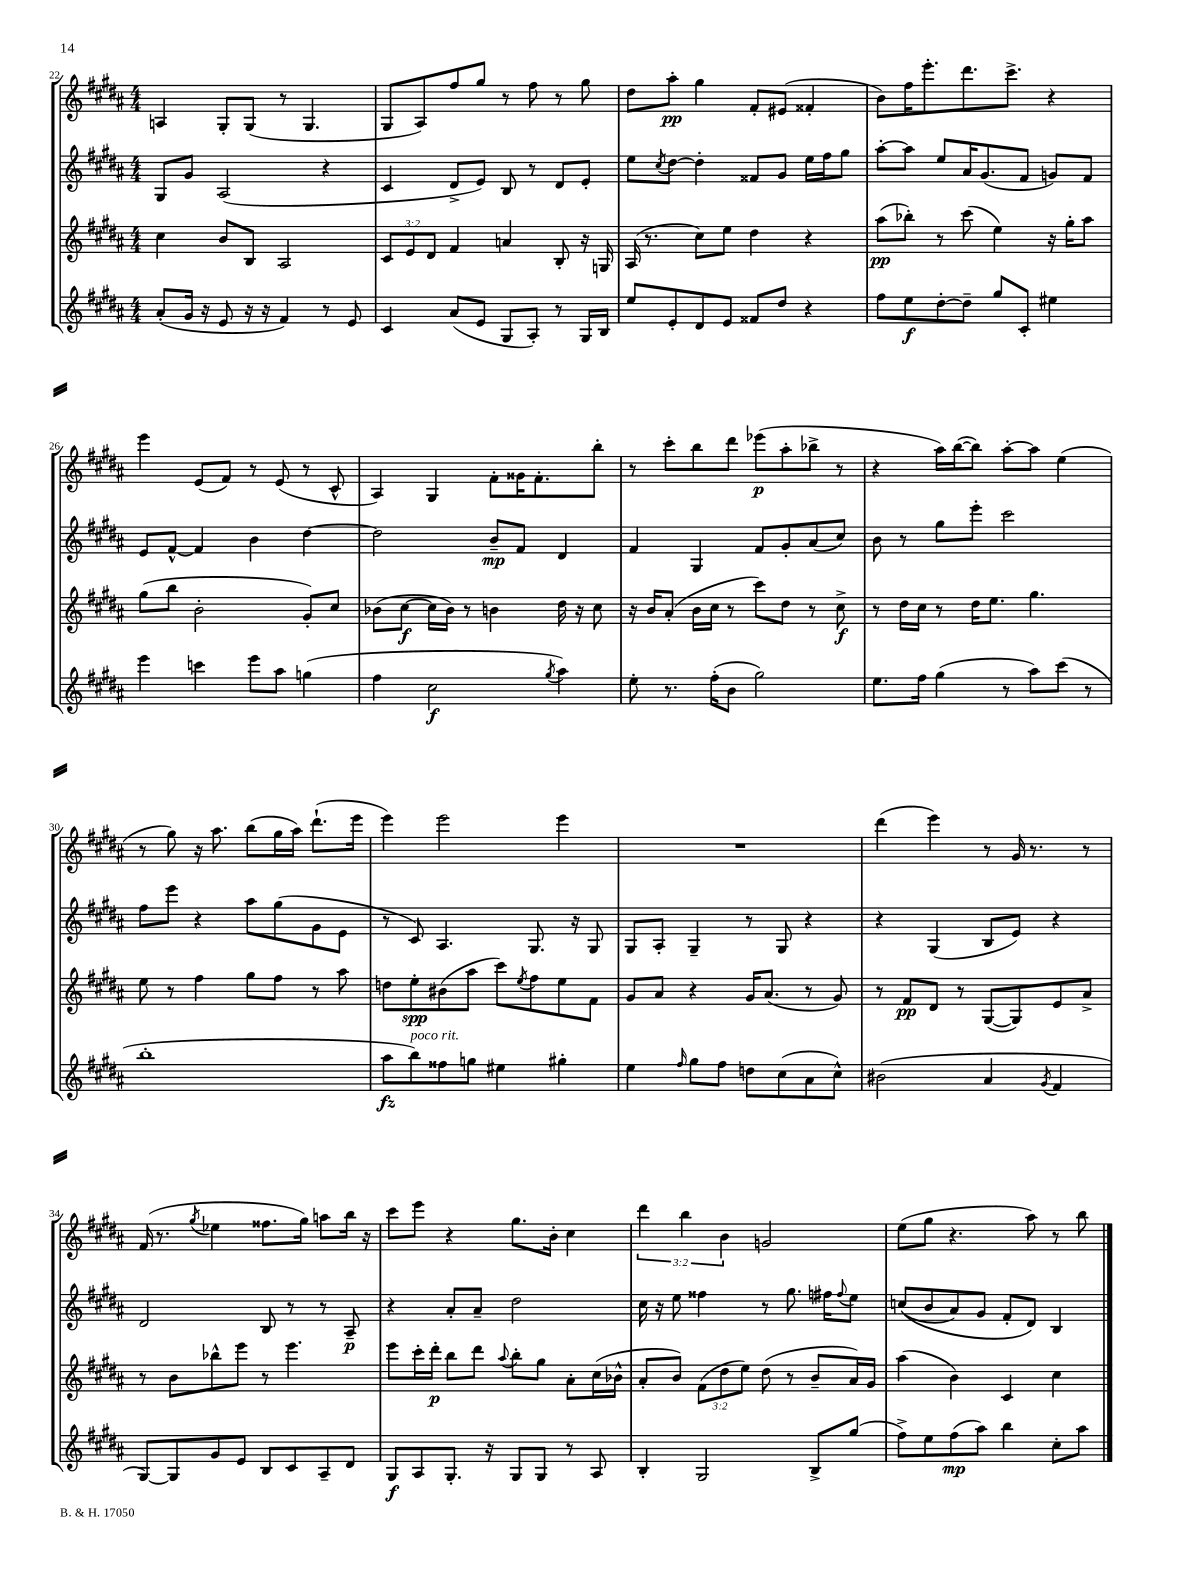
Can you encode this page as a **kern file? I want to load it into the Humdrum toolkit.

**kern	**kern	**kern	**kern
*staff4	*staff3	*staff2	*staff1
*clefG2	*clefG2	*clefG2	*clefG2
*k[f#c#g#d#a#]	*k[f#c#g#d#a#]	*k[f#c#g#d#a#]	*k[f#c#g#d#a#]
*M4/4	*M4/4	*M4/4	*M4/4
(8a#'	4cc#	8G#	4A
16g#	.	8g#	.
16r	.	.	.
8e	8b	(2A#	8G#'
16r	8B	.	(8G#
16r	.	.	.
4f#)	2A#	.	8r
.	.	.	4.G#
8r	.	4r	.
8e	.	.	.
=	=	=	=
4c#	12c#	4c#	8G#
.	12e	.	.
.	.	.	8A#)
.	12d#	.	.
(8a#	4f#	8d#^	8ff#
8e	.	8e)	8gg#
8G#	4a	8B	8r
8A#')	.	8r	8ff#
8r	8B'	8d#	8r
16G#	16r	8e'	8gg#
16B	16G	.	.
=	=	=	=
8ee	(16A#	8ee	8dd#
.	8.r	.	.
.	.	8qcc#	.
8e'	.	[8dd#	8aa#'
8d#	8cc#)	4dd#']	4gg#
8e	8ee	.	.
8f##	4dd#	8f##	8f#'
8dd#	.	8g#	(8e#
4r	4r	16ee	4f##'
.	.	16ff#	.
.	.	8gg#	.
=	=	=	=
8ff#	(8aa#	[8aa#'	8b)
8ee	8bb-')	8aa#]	16ff#
.	.	.	8.eee'
[8dd#'	8r	8ee	.
8dd#~]	(8ccc#	16a#	8.ddd#
.	.	(8.g#	.
8gg#	4ee)	.	.
.	.	.	8.ccc#^
8c#'	.	8f#	.
4ee#	16r	8g)	4r
.	16gg#'	.	.
.	8aa#	8f#	.
=	=	=	=
4eee	(8gg#	8e	4eee
.	8bb	[8f#^^	.
4ccc	2b'	4f#]	(8e
.	.	.	8f#)
8eee	.	4b	8r
8aa#	.	.	(8e
(4gg	8g#')	[4dd#	8r
.	8cc#	.	8c#^^
=	=	=	=
4ff#	(8b-	2dd#]	4A#)
.	[8cc#	.	.
2cc#	16cc#]	.	4G#
.	16b-)	.	.
.	8r	.	.
.	4b	8b~	8f#'
.	.	8f#	16g##
.	.	.	8.f#'
8qgg#	.	.	.
4aa#)	16dd#	4d#	.
.	16r	.	.
.	8cc#	.	8bb'
=	=	=	=
8ee'	16r	4f#	8r
.	16b	.	.
8.r	(8a#'	.	8ccc#'
.	16b	4G#	8bb
(16ff#'	16cc#	.	.
8b	8r	.	8ddd#
2gg#)	8ccc#)	8f#	(8eee-
.	8dd#	8g#'	8aa#'
.	8r	(8a#	8bb-^
.	8cc#^	8cc#)	8r
=	=	=	=
8.ee	8r	8b	4r
.	16dd#	8r	.
16ff#	16cc#	.	.
(4gg#	8r	8gg#	16aa#)
.	.	.	([16bb
.	16dd#	8eee'	8bb])
.	8.ee	.	.
8r	.	2ccc#	[8aa#'
8aa#)	4.gg#	.	8aa#]
(8ccc#	.	.	(4ee
8r	.	.	.
=	=	=	=
1bb'	8ee	8ff#	8r
.	8r	8eee	8gg#)
.	4ff#	4r	16r
.	.	.	8.aa#
.	8gg#	8aa#	(8bb
.	8ff#	(8gg#	16gg#
.	.	.	16aa#)
.	8r	8g#	(8.ddd#`
.	8aa#	8e	.
.	.	.	16eee
=	=	=	=
8aa#	8dd	8r	4eee)
8bb)	8ee'	8c#)	.
8ff##	(8b#	4.A#	2eee
8gg	8aa#	.	.
4ee#	8ccc#)	.	.
.	8qee	.	.
.	8ff#	8.G#	.
4gg#'	8ee	.	4eee
.	.	16r	.
.	8f#	8G#	.
=	=	=	=
4ee	8g#	8G#	1r
.	8a#	8A#'	.
16qqff#	.	.	.
8gg#	4r	4G#~	.
8ff#	.	.	.
8dd	16g#	8r	.
.	(8.a#	.	.
(8cc#	.	8G#	.
8a#	8r	4r	.
8cc#^^)	8g#)	.	.
=	=	=	=
(2b#	8r	4r	(4ddd#
.	8f#	.	.
.	8d#	(4G#	4eee)
.	8r	.	.
4a#	([8G#	8B	8r
.	8G#])	8e)	16g#
.	.	.	8.r
8qg#	.	.	.
4f#	8e	4r	.
.	8a#^	.	8r
=	=	=	=
[8G#)	8r	2d#	(16f#
.	.	.	8.r
8G#]	8b	.	.
.	.	.	8qgg#
8g#	8bb-^^	.	4ee-
8e	8eee	.	.
8B	8r	8B	8.ff##
8c#	4.eee	8r	.
.	.	.	16gg#)
8A#~	.	8r	8aa
8d#	.	8A#~	16bb
.	.	.	16r
=	=	=	=
8G#	8eee	4r	8ccc#
8A#	16ccc#'	.	8eee
.	16ddd#'	.	.
8.G#'	8bb	8a#'	4r
.	8ddd#	8a#~	.
16r	.	.	.
.	8qqaa#	.	.
8G#	8bb'	2dd#	8.gg#
8G#	8gg#	.	.
.	.	.	16b'
8r	8a#'	.	4cc#
8A#	(16cc#	.	.
.	16b-^^	.	.
=	=	=	=
4B'	8a#'	16cc#	6ddd#
.	.	16r	.
.	8b)	8ee	.
.	.	.	6bb
2G#	(12f#	4ff##	.
.	12dd#	.	6b
.	12ee)	.	.
.	(8dd#	8r	2g
.	8r	8.gg#	.
8B^	8b~	.	.
.	.	16ff#	.
.	.	8qqff#	.
(8gg#	16a#)	8ee	.
.	16g#	.	.
=	=	=	=
8ff#^)	(4aa#	&((8cc	(8ee
8ee	.	8b	8gg#
(8ff#	4b)	8a#)	4.r
8aa#)	.	8g#	.
4bb	4c#	8f#'	.
.	.	8d#&)	8aa#)
8cc#'	4cc#	4B	8r
8aa#	.	.	8bb
==	==	==	==
*-	*-	*-	*-
